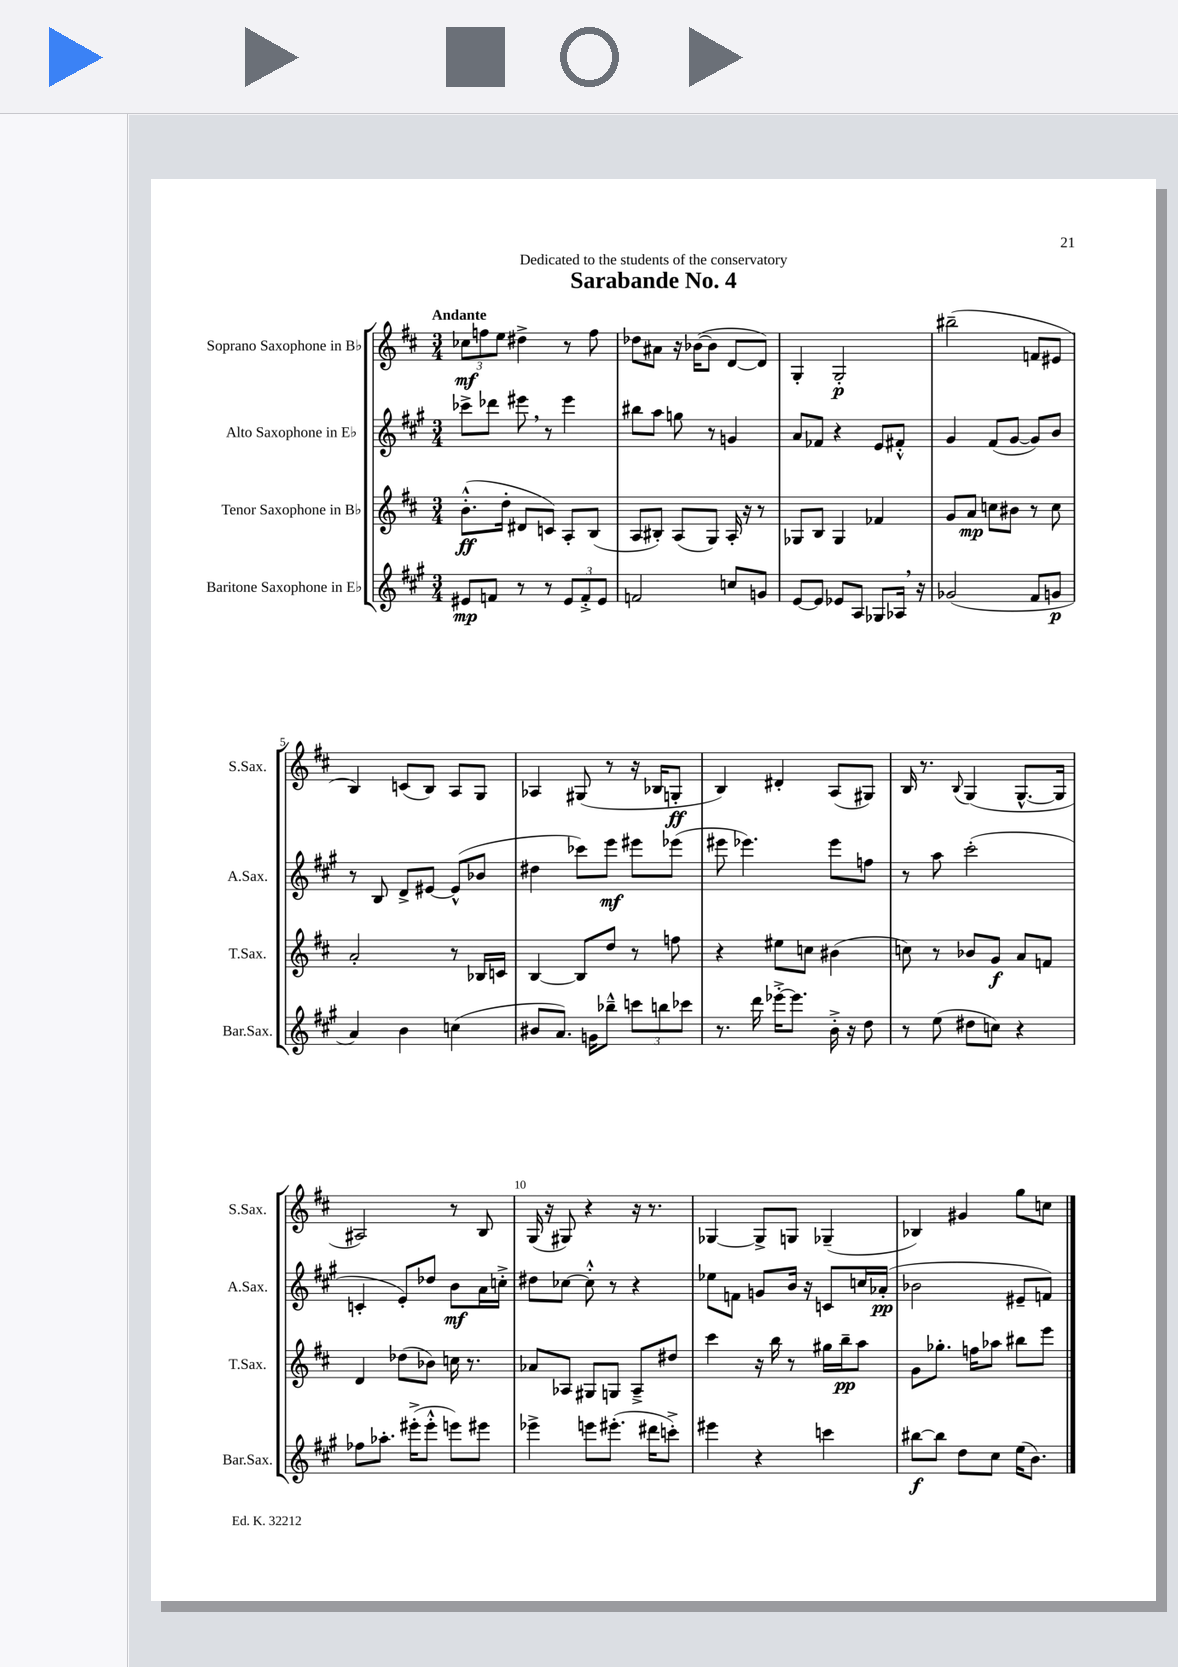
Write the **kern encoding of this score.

**kern	**kern	**kern	**kern
*staff4	*staff3	*staff2	*staff1
*clefG2	*clefG2	*clefG2	*clefG2
*k[f#c#g#]	*k[f#c#]	*k[f#c#g#]	*k[f#c#]
*M3/4	*M3/4	*M3/4	*M3/4
8e#	(8.b'^^	8ccc-^	12cc-
.	.	.	12ff
8f	.	8ddd-	.
.	.	.	12ee
.	16dd'	.	.
8r	8d#	8eee#	4dd#^
8r	8c)	8r	.
12e#	8A'	4eee#	8r
12f'^	.	.	.
.	(8B	.	8ff
12e#	.	.	.
=	=	=	=
2f	8A	8bb#	8dd-
.	8B#')	8aa	8a#
.	(8A	8gg	16r
.	.	.	([16b-
.	8G)	8r	8b-]
8cc	16A'	4g	[8d
.	16r	.	.
8g	8r	.	8d])
=	=	=	=
[8e	8G-	8a	4G'
8e]	8B	8f-	.
8e-	4G-	4r	2G'
8A	.	.	.
8G-	4f-	8e	.
16A-	.	8f#'^^	.
16r	.	.	.
=	=	=	=
(2g-	8g	4g#	(2bb#~
.	8a	.	.
.	8cc	(8f#	.
.	8b#	[8g#	.
8f#	8r	8g#])	8f
8g	8cc	8b	8e#
=	=	=	=
4a)	2a'	8r	4B)
.	.	8B	.
4b	.	8d^	(8c
.	.	[8e#	8B)
(4cc	8r	(8e#^^]	8A
.	16B-	8b-	8G
.	16c	.	.
=	=	=	=
8b#	[4B	4dd#	4A-
8.a)	.	.	.
.	8B]	8ccc-)	(8G#
16g	.	.	.
8bb-~^^	8dd	8eee	8r
12ccc	8r	8eee#	16r
.	.	.	16B-
12bb	.	.	.
.	8ff	(8eee-	8G'
12ccc-	.	.	.
=	=	=	=
8.r	4r	8eee#	4B)
.	.	4.eee-)	.
16ddd	.	.	.
[16eee-'^	8ee#	.	4d#'
8.eee-]	.	.	.
.	8cc	.	.
16b'^	(4b#	8eee-	(8A
16r	.	.	.
8dd	.	8ff	8G#)
=	=	=	=
8r	8cc)	8r	16B
.	.	.	8.r
(8ee	8r	8aa	.
.	.	.	8qqB
8dd#	8b-	(2ccc#'	(4G
8cc)	8g	.	.
4r	8a	.	[8.G^^
.	8f	.	.
.	.	.	16G]
=	=	=	=
8ff-	4d	4c'	2A#)
8.aa-'	.	.	.
.	(8dd-	8e')	.
(16eee#'^	.	.	.
8eee#'^^	8b-)	8dd-	.
8eee)	16cc	8b	8r
.	8.r	.	.
8eee#	.	16a	8B
.	.	16cc'^	.
=	=	=	=
4eee-^	8a-	8dd#	(16G
.	.	.	16r
.	8A-	[8cc-	8G#)
8eee	8G#	8cc-'^^]	4r
(8.eee#'	8G	8r	.
.	8A-~^	4r	16r
16ddd#	.	.	8.r
8ccc'^)	8dd#	.	.
=	=	=	=
4eee#	4ccc#	8ee-	[4G-
.	.	8f	.
4r	16r	8g	8G-^]
.	16bb	.	.
.	8r	16b	8G
.	.	16r	.
4ccc	16gg#	8c	(4G-~
.	16bb~	.	.
.	8aa	16cc	.
.	.	(16a-'	.
=	=	=	=
[8bb#	8g	2b-	4B-)
8bb#]	8.gg-'	.	.
8dd	.	.	4g#
.	16ff	.	.
8cc#	8aa-	.	.
(16ee	8bb#	8e#~	8gg
8.b)	.	.	.
.	8eee	8f)	8cc
==	==	==	==
*-	*-	*-	*-
